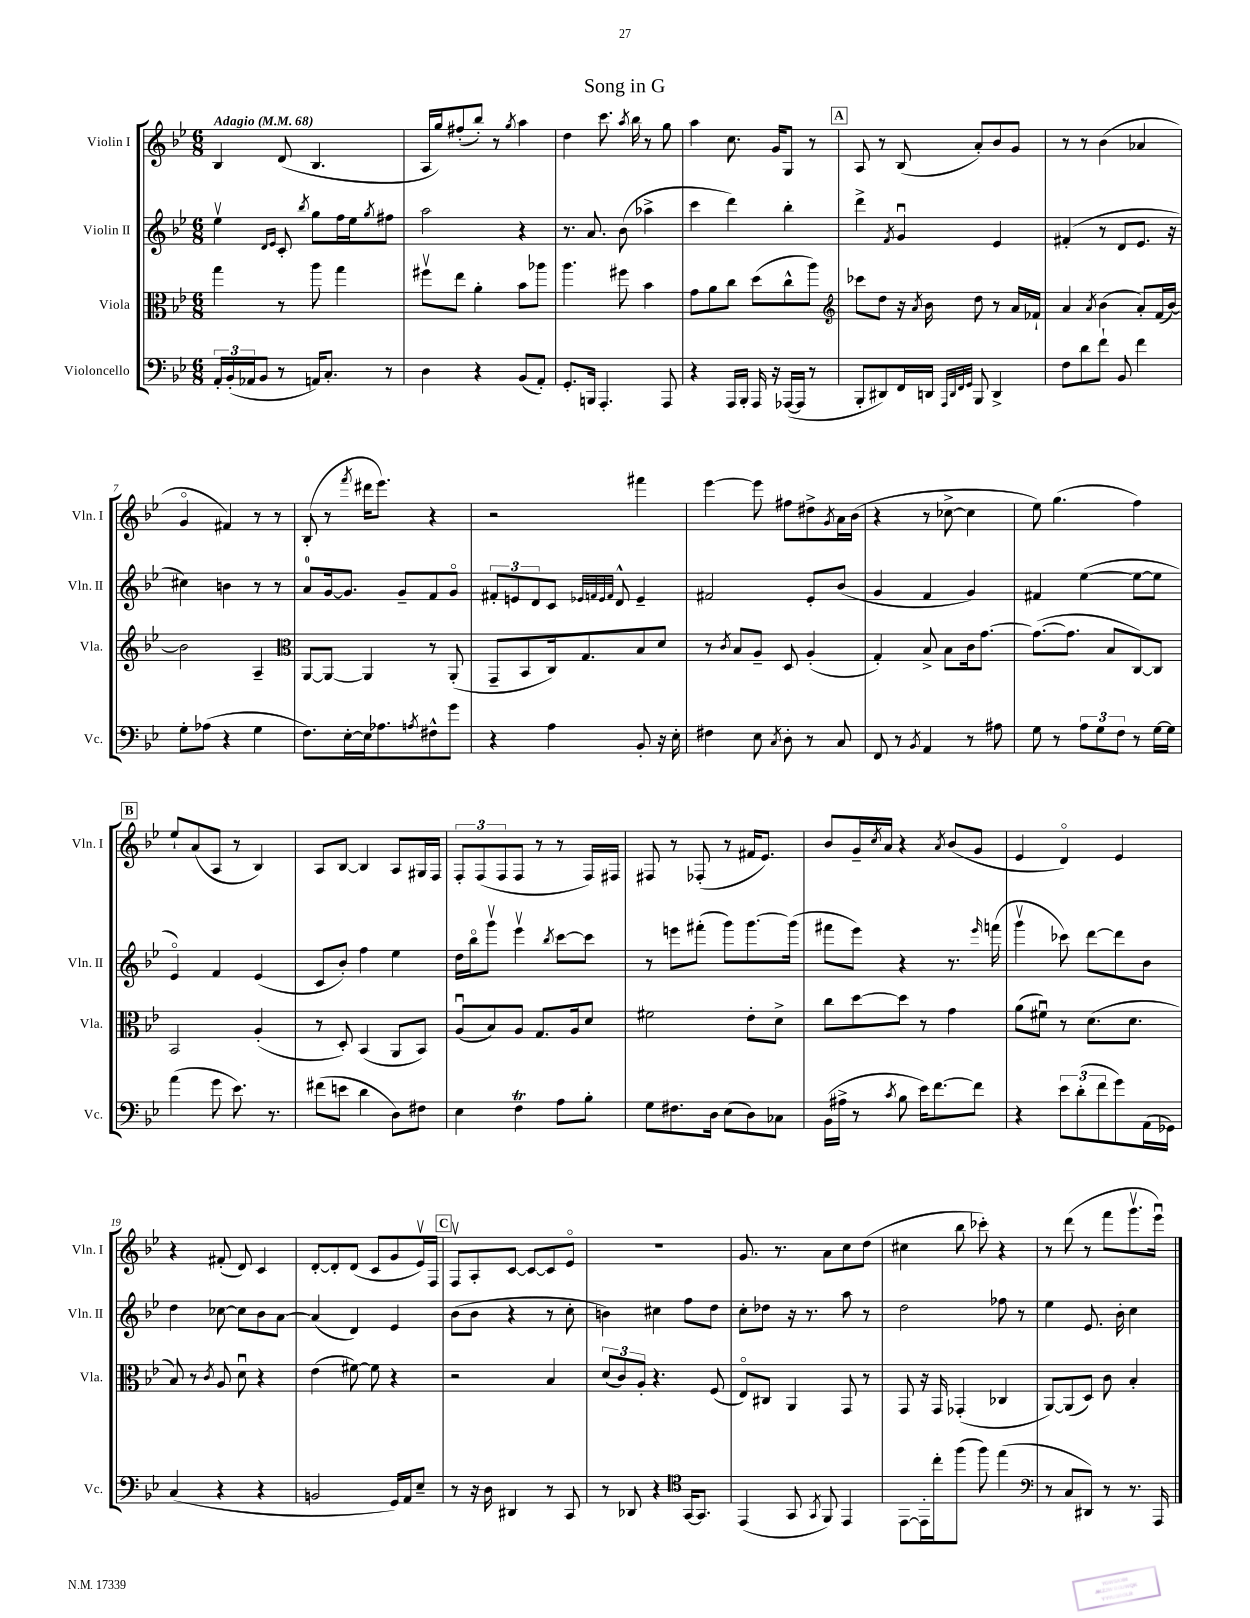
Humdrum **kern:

**kern	**kern	**kern	**kern
*part4	*part3	*part2	*part1
*staff4	*staff3	*staff2	*staff1
*I"Violoncello	*I"Viola	*I"Violin II	*I"Violin I
*I'Vc.	*I'Vla.	*I'Vln. II	*I'Vln. I
*clefF4	*clefC3	*clefG2	*clefG2
*k[b-e-]	*k[b-e-]	*k[b-e-]	*k[b-e-]
*M6/8	*M6/8	*M6/8	*M6/8
*MM68	*MM68	*MM68	*MM68
=1	=1	=1	=1
!	!	!	!LO:TX:a:B:t=Adagio
24AA'/LL	4gg\	4ee-v\	4B-/
(24BB-'/	.	.	.
24AA-X/J	.	.	.
8BB-/J	.	.	.
.	.	16qqd/LL	.
.	.	16qqe-/JJ	.
8r	8r	8c'/	(8d/
.	.	8qbb-/	.
16AAn/KL)	8aa\	8gg\L	4.B-/
8.C'/J	.	.	.
.	4gg\	16ff\L	.
.	.	16ee-\J	.
.	.	8qgg/	.
8r	.	8ff#X\J	.
=2	=2	=2	=2
4D\	8ff#Xv\L	2aa\	16A/LL
.	.	.	16gg/J)
.	8ee-\J	.	(8ff#X'/
4r	4a'\	.	8bb-'/J)
.	.	.	8r
.	.	.	8qgg/
(8BB-/L	8b-\L	4r	4aa\
8AA'/J)	8aa-X\J	.	.
=3	=3	=3	=3
8.GG'/L	4.aa\	8.r	4dd\
16BBBn/Jk	.	8.a/	.
4.AAA'/	.	.	8.ccc\
.	8ff#X\	(8b-\	.
.	.	.	8qaa/
.	.	.	16bb-\
.	4b-\	4aa-X^\	8r
8AAA/	.	.	8gg\
=4	=4	=4	=4
4r	8g\L	4ccc\	4aa\
.	8a\	.	.
16AAA/LL	8cc\J	4ddd\)	8.cc\
16BBB-'/JJ	.	.	.
16AAA/	(8dd\L	.	.
16r	.	.	16g/KL
([16AAA-X/LL	8cc^^\	4bb-'\	8G/J
16AAA-/JJ]	.	.	.
8r	8aa\J)	.	8r
!!LO:REH:place=s1:t=A
=5	=5	=5	=5
*	*clefG2	*	*
8BBB-'/L	8ccc-X\L	4ddd^\	8A/
8DD#X/)	8dd\J	.	8r
.	.	8qf/	.
16FF/L	16r	4gu/	(8B-/
.	8qa/	.	.
16DDn/JJ	16b-\	.	.
32qqAAA/LLL	.	.	.
32qqDD/	.	.	.
32qqFF/	.	.	.
32qqGG/JJJ	.	.	.
8BBB-/	8dd\	.	8a'/L)
4DD^/	8r	4e-/	8b-/
.	16a/LL	.	8g/J
.	16f-X`/JJ	.	.
=6	=6	=6	=6
8F\L	4a/	(4f#X'/	8r
8d\	.	.	8r
.	8qa/	.	.
8f`\J	(4b-\	8r	(4b-\
8BB-/	.	8d/L	.
4f\	8a'/L)	8.e-/J	4a-X/
.	(16f/L	.	.
.	[16b-/JJ)	16r	.
!!LO:LB:g=z
=7	=7	=7	=7
8G'\L	2b-\]	4cc#X\)	4g/
(8A-X\J	.	.	.
4r	.	4bn\	4f#X/)
4G\	4A~/	8r	8r
.	.	8r	8r
=8	=8	=8	=8
*	*clefC3	*	*
8.F\L)	[8AA/L	8a/L	(8B-'/
.	8AA/J_	[16g/k	8r
[16E-'\L	.	8.g/J]	.
.	.	.	8qfff/
16E-\J]	4AA/]	.	16ddd#X\KL
8.A-X\	.	.	8.eee-\J)
.	.	8g~/L	.
8qAn/	.	.	.
8F#X^^\	8r	8f/	4r
8g\J	(8AA'/	8g/J	.
=9	=9	=9	=9
4r	8GG~/L	12f#X'/L	2r
.	.	12en/	.
.	8BB-/	.	.
.	.	12d/	.
4A\	16C/k)	8c/J	.
.	8.G/	.	.
.	.	32qqe-X/LLL	.
.	.	32qqfn/	.
.	.	32qqe-/	.
.	.	32qqf/JJJ	.
.	.	8d^^/	.
8BB-'/	8B-/	4e-~/	4fff#X\
16r	8d/J	.	.
16E-'\	.	.	.
=10	=10	=10	=10
4F#X\	8r	2f#X/	[4eee-\
.	8qc/	.	.
.	8B-/L	.	.
8E-\	8A~/J	.	8eee-\]
8qC/	.	.	.
8D'\	8D/	.	8ff#X\L
8r	(4A'/	8e-'/L	8dd#X^\
.	.	.	8qg/
8C/	.	(8b-/J	16a\L
.	.	.	(16b-\JJ
=11	=11	=11	=11
8FF/	4G'/)	4g/	4r
8r	.	.	.
8qBB-/	.	.	.
4AA/	8B-^/	4f/	8r
.	8B-\L	.	[8cc-X^\
8r	16c\k	4g/)	4cc-\]
.	[8.g\J	.	.
8A#X\	.	.	.
=12	=12	=12	=12
8G\	(8.g\L_	4f#X/	8ee-\)
8r	.	.	(4.gg\
.	8.g\J]	.	.
12A\L	.	([4ee-\	.
12G\	.	.	.
.	8B-/L	.	.
12F\J	.	.	.
8r	[8C/)	8ee-\L_	4ff\)
[16G\LL	8C/J]	8ee-\J]	.
16G\JJ]	.	.	.
!!LO:LB:g=z
!!LO:REH:place=s1:t=B
=13	=13	=13	=13
(4a\	2BB-/	4e-/)	8ee-`/L
.	.	.	(8a/
8g\	.	4f/	8A/J
8.e-\)	.	.	8r
.	(4A'/	(4e-/	4B-/)
8.r	.	.	.
=14	=14	=14	=14
(8f#X\L	8r	8c/L	8A/L
8en\J	8D'/)	8b-'/J)	[8B-/J
4d\	(4BB-/	4ff\	4B-/]
8D\L)	8AA/L	4ee-\	8A/L
8F#X\J	8BB-/J)	.	16G#X/L
.	.	.	16F/JJ
=15	=15	=15	=15
4E-\	(8Au/L	16dd\LL	12F'/L
.	.	16bb-\J	.
.	.	.	(12F/
.	8B-/)	8gggv\J	.
.	.	.	12F/
4FT\	8A/J	4eee-v\	8F/J
.	8.G/L	.	8r
.	.	8qbb-/	.
8A\L	.	[8ccc\L	8r
.	16A/k	.	.
8B-'\J	8d/J	8ccc\J]	16F/LL)
.	.	.	16F#X/JJ
=16	=16	=16	=16
8G\L	2f#X\	8r	8F#X/
8.F#X\	.	8eeen\L	8r
.	.	(8fff#X'\J	(8F-X'/
16D\Jk	.	.	.
(8E-\L	.	8ggg\L)	8r
8D\)	8e-'\L	[8.ggg\	16f#X/KL
.	.	.	8.e-/J)
8C-X\J	8d^\J	.	.
.	.	(16ggg\Jk]	.
=17	=17	=17	=17
(16BB-\LL	8cc\L	8fff#X\L	8b-/L
16A#X^\JJ	.	.	.
8r	[8dd\	8eee-\J)	16g~/L
.	.	.	8qcc/
.	.	.	16a/JJ
8qc/	.	.	.
8B-\	8dd\J]	4r	4r
16e-\KL)	8r	.	.
[8.f\	.	.	.
.	.	.	8qa/
.	4g\	8.r	(8b-/L
8f\J]	.	.	8g/J
.	.	16qqeee-/	.
.	.	(16fffn\	.
=18	=18	=18	=18
4r	(8a\L	4gggv\	4e-/
.	8f#Xu\J)	.	.
12e-\L	8r	8ccc-X\)	4d/)
(12d'\	.	.	.
.	(8.d\L	[8ddd\L	.
12f\	.	.	.
8g\)	.	8ddd\]	4e-/
.	8.d\J	.	.
(16AA\L	.	8b-\J	.
16GG-X\JJ)	.	.	.
!!LO:LB:g=z
=19	=19	=19	=19
(4C/	8B-/)	4dd\	4r
.	8r	.	.
.	8qc/	.	.
4r	8A/	[8cc-X\	(8f#X'/
.	8du\	8cc-\L]	8d/)
4r	4r	8b-\	4c/
.	.	[8a\J	.
=20	=20	=20	=20
2BBn/	(4e-\	(4a/]	[8d'/L
.	.	.	8d'/]
.	[8f#X\)	4d/)	(8d/J
.	8f#\]	.	8c/L
16GG/LL)	4r	4e-/	8g/
16AA/J	.	.	.
8E-~/J	.	.	16e-v/L)
.	.	.	16F/JJ
!!LO:REH:place=s1:t=C
=21	=21	=21	=21
8r	2r	(8b-\L	8Fv/L
16r	.	8b-\J	8A'/
16D\	.	.	.
4DD#X/	.	4r	[8c/J
.	.	.	8c/L_
8r	4B-/	8r	8c/]
8CC/	.	8cc'\	8e-/J
=22	=22	=22	=22
8r	(12d/L	4bn\)	2.r
.	12c/)	.	.
8DD-X/	.	.	.
.	12A'/J	.	.
4r	4.r	4cc#X\	.
*clefC4	*	*	*
[16GG/KL	.	8ff\L	.
8.GG/J]	.	.	.
.	(8F/	8dd\J	.
=23	=23	=23	=23
(4EE-/	8E-/L)	8cc'\L	8.g/
.	8C#X/J	8dd-X\J	.
.	.	.	8.r
8GG/	4AA/	16r	.
.	.	8.r	.
8qGG/	.	.	.
8FF/)	.	.	8a\L
4EE-/	8GG/	8aa\	8cc\
.	8r	8r	(8dd\J
=24	=24	=24	=24
[8EE-\L	8GG/	2dd\	4cc#X\
16EE-'\L]	16r	.	.
16cc'\J	16GG/	.	.
(8ff\J	(4GG-X'/	.	8bb-\
8ff\)	.	.	8ccc-X'\)
(4ee-\	4C-X/	8ff-X\	4r
.	.	8r	.
=25	=25	=25	=25
*clefF4	*	*	*
8r	[8AA/L)	4ee-\	8r
8C/L	(8AA/]	.	(8ddd\
8DD#X/J)	8D/J)	8.e-/	8r
8r	8c\	.	8fff\L
.	.	16b-'\	.
8.r	4B-'/	4cc\	8.gggv\
16AAA/	.	.	16eee-u\Jk)
==	==	==	==
*-	*-	*-	*-
